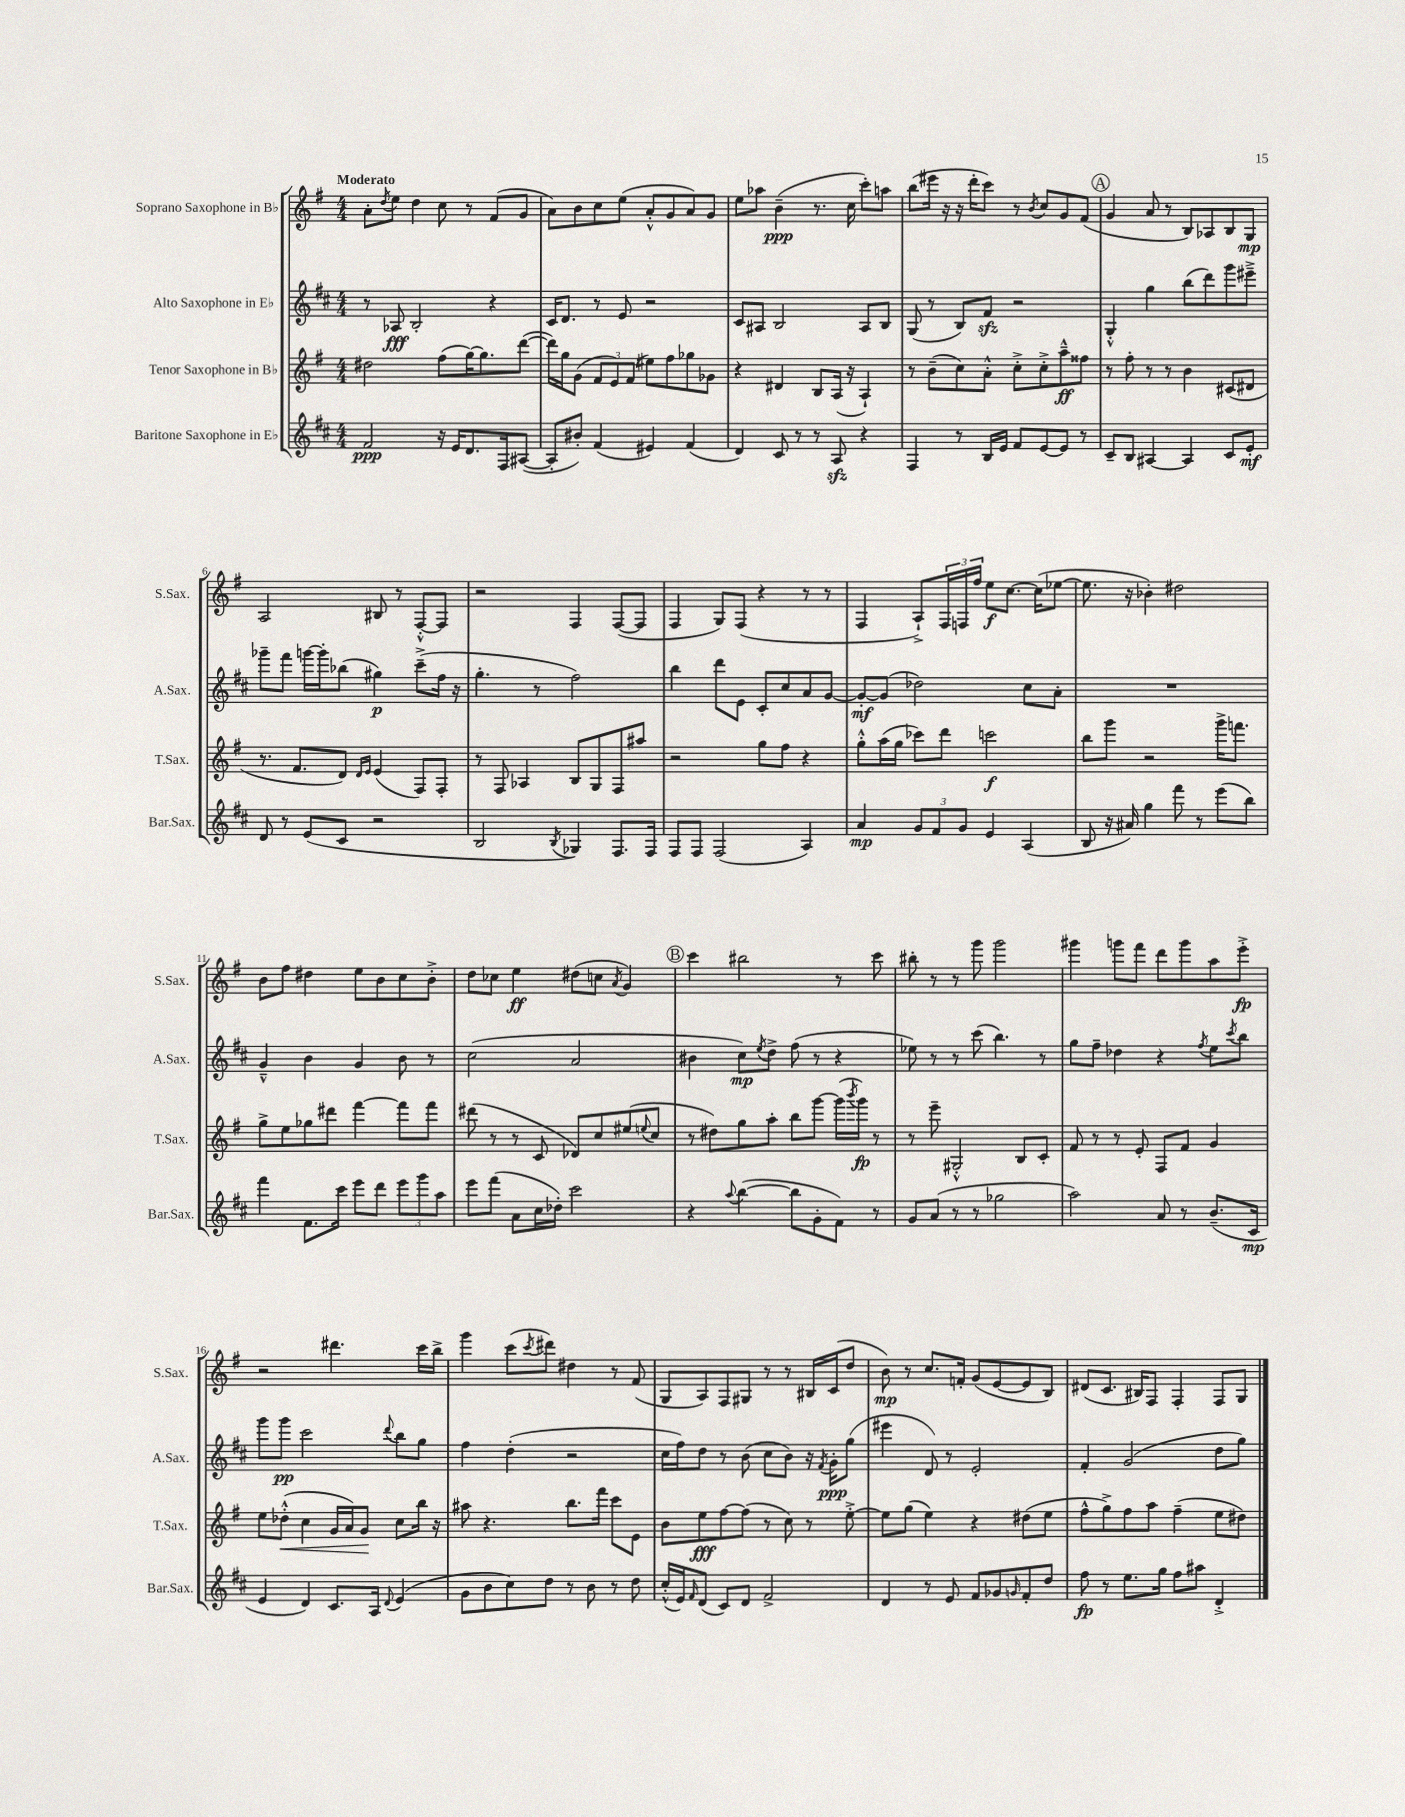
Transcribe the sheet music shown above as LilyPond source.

<<
\new StaffGroup <<
\new Staff = "s0" \with { instrumentName = "Soprano Saxophone in Bb" shortInstrumentName = "S.Sax." } {
    \clef treble \key g \major \numericTimeSignature \time 4/4 \tempo "Moderato"
    a'8-. \acciaccatura { d''8 } e''8 d''4 c''8 r8 fis'8( g'8 |
    a'8) b'8 c''8 e''8( a'8-.-^ g'8 a'8) g'8 |
    e''8 aes''8 b'4--\ppp( r8. c''16 c'''8-.) a''8 |
    b''8( eis'''16 r16 r16 d'''16-. c'''8) r8 \acciaccatura { b'8 } c''8 g'8 fis'8( |
    \mark \markup { \circle "A" } g'4 a'8 r8 b8) aes8 b8 g8\mp |
    a2 bis8 r8 fis8~-.-^ fis8 |
    r2 fis4 fis8~( fis8 |
    fis4 g8) fis8( r4 r8 r8 |
    fis4 a8-!->) \tuplet 3/2 { fis16 f16 fis''16 } e''8\f c''8.~ c''16( ees''8~ |
    ees''8. r16 bes'4-.) dis''2 |
    b'8 fis''8 dis''4 e''8 b'8 c''8 b'8-.-> |
    d''8 ces''8 e''4\ff dis''8( c''8 \acciaccatura { a'8 } g'4) |
    \mark \markup { \circle "B" } c'''4 bis''2 r8 c'''8 |
    bis''8-. r8 r8 g'''8 g'''2 |
    gis'''4 g'''8 fis'''8 d'''8 g'''8 a''8 e'''8-.->\fp |
    r2 dis'''4. c'''16 b''16-> |
    g'''4 c'''8( \acciaccatura { c'''8 } dis'''8) dis''4 r8 fis'8( |
    g8 a8) fis8 gis8 r8 r8 bis16 c'16( d''8 |
    b'8\mp) r8 c''8. f'16-. g'8( e'8~ e'8 b8) |
    dis'8( c'8. bis16) fis8 fis4-. fis8 g8 \bar "|." |
}
\new Staff = "s1" \with { instrumentName = "Alto Saxophone in Eb" shortInstrumentName = "A.Sax." } {
    \clef treble \key d \major \numericTimeSignature \time 4/4
    r8 aes8\fff b2-. r4 |
    cis'16 d'8. r8 e'8 r2 |
    cis'8 ais8 b2 ais8 b8 |
    g8( r8 b8) fis'8\sfz r2 |
    \mark \markup { \circle "A" } g4-.-^ g''4 b''8( d'''8) g'''8 eis'''8---> |
    ges'''8-- fis'''8 g'''16~ g'''16-. bes''8( gis''4\p) cis'''8--->( fis''16 r16 |
    g''4.-. r8 fis''2) |
    b''4 d'''8 e'8 cis'8-. cis''8 a'8 g'8~ |
    g'8~-.\mf g'8( des''2) cis''8 a'8-. |
    R1 |
    g'4---^ b'4 g'4 b'8 r8 |
    cis''2( a'2 |
    \mark \markup { \circle "B" } bis'4 cis''8\mp) \acciaccatura { e''8 } d''8-> fis''8( r8 r4 |
    ees''8) r8 r8 cis'''8( b''4.) r8 |
    g''8 fis''8-- des''4 r4 \acciaccatura { fis''8 } e''8 \acciaccatura { cis'''8 } b''8 |
    g'''8 g'''8\pp cis'''2 \appoggiatura { d'''8 } b''8 g''8 |
    fis''4 d''4-.( r2 |
    cis''16 fis''16) d''8 r8 b'8( cis''8 b'8) r16 \acciaccatura { fis'8 } g'16-.\ppp g''8( |
    eis'''4 d'8) r8 e'2-. |
    fis'4-. g'2( d''8 g''8) \bar "|." |
}
\new Staff = "s2" \with { instrumentName = "Tenor Saxophone in Bb" shortInstrumentName = "T.Sax." } {
    \clef treble \key g \major \numericTimeSignature \time 4/4
    dis''2 fis''8( g''16~) g''8. d'''8~( |
    d'''16) g''16 g'8( \tuplet 3/2 { fis'8 e'8) fis'8( } eis''8) fis''8 ges''8 ges'8 |
    r4 dis'4 b8 a16( r16 a4-!) |
    r8 b'8--( c''8) a'8-.-^ c''8-.-> c''8-.-> a''8---^\ff fisis''8 |
    \mark \markup { \circle "A" } r8 fis''8-. r8 r8 b'4 cis'8( dis'8 |
    r8. fis'8. d'8) \grace { d'16 e'16 } e'4( fis8) fis8-. |
    r8 fis8 aes4 b8 g8 fis8 ais''8 |
    r2 g''8 fis''8 r4 |
    g''8-.-^ a''16( g''16 ces'''8) d'''8 c'''2\f |
    b''8 g'''8 r2 g'''16-> f'''8. |
    g''8-> e''8 ges''8 dis'''8 fis'''4~ fis'''8 fis'''8 |
    dis'''8( r8 r8 c'8 des'8) c''8 eis''8( \appoggiatura { e''8 } c''8 |
    \mark \markup { \circle "B" } r8 dis''8) g''8 a''8-. b''8 g'''8~ g'''16( \acciaccatura { b'''8 } g'''16\fp) r8 |
    r8 e'''8-- gis2-.-^ b8 c'8-. |
    fis'8 r8 r8 e'8-. fis8 fis'8 g'4 |
    e''8 des''8-.-^\<( c''4 g'16 a'16) g'8\! c''8 b''16 r16 |
    ais''8 r4. b''8. fis'''16 c'''8 e'8 |
    b'8 e''8\fff fis''8~ fis''8( r8 c''8) r8 e''8~-.-> |
    e''8 g''8( e''4) r4 dis''8( e''8 |
    fis''8-^ g''8->) fis''8 a''8 fis''4--( e''8 dis''8) \bar "|." |
}
\new Staff = "s3" \with { instrumentName = "Baritone Saxophone in Eb" shortInstrumentName = "Bar.Sax." } {
    \clef treble \key d \major \numericTimeSignature \time 4/4
    fis'2\ppp r16 e'16 d'8. fis16 ais8~( |
    ais8-. bis'8-.) fis'4( eis'4) fis'4( |
    d'4) cis'8 r8 r8 a8\sfz r4 |
    fis4 r8 b16 e'16 fis'8 e'8~ e'8 r8 |
    \mark \markup { \circle "A" } cis'8-- b8 ais4~ ais4 cis'8 e'8-.\mf |
    d'8 r8 e'8( cis'8 r2 |
    b2 \acciaccatura { b8 } ges4) fis8. fis16 |
    fis8 fis8 fis2( a4) |
    a'4\mp \tuplet 3/2 { g'8 fis'8 g'8 } e'4 a4( |
    b8 r16 ais'16) g''4 fis'''8 r8 e'''8( b''8) |
    fis'''4 fis'8. cis'''16 e'''8 d'''8 \tuplet 3/2 { e'''8 g'''8 a''8 } |
    e'''8 fis'''8( a'8 cis''16 des''16-.) cis'''2 |
    \mark \markup { \circle "B" } r4 \appoggiatura { a''8 } b''4~( b''8 g'8-. fis'8) r8 |
    g'8 a'8( r8 r8 ges''2 |
    a''2) a'8 r8 b'8.--( cis'16\mp |
    e'4 d'4) cis'8. a16 \appoggiatura { d'8 } e'4( |
    g'8 b'8 cis''8) d''8 r8 b'8 r8 d''8 |
    cis''16-.-^( e'16) \grace { fis'16 } d'8( cis'8) d'8 fis'2-> |
    d'4 r8 e'8 fis'8 ges'8 \grace { g'16 } fis'8-. d''8 |
    fis''8\fp r8 e''8. g''16 fis''8 ais''8 d'4-.-> \bar "|." |
}
>>
>>
